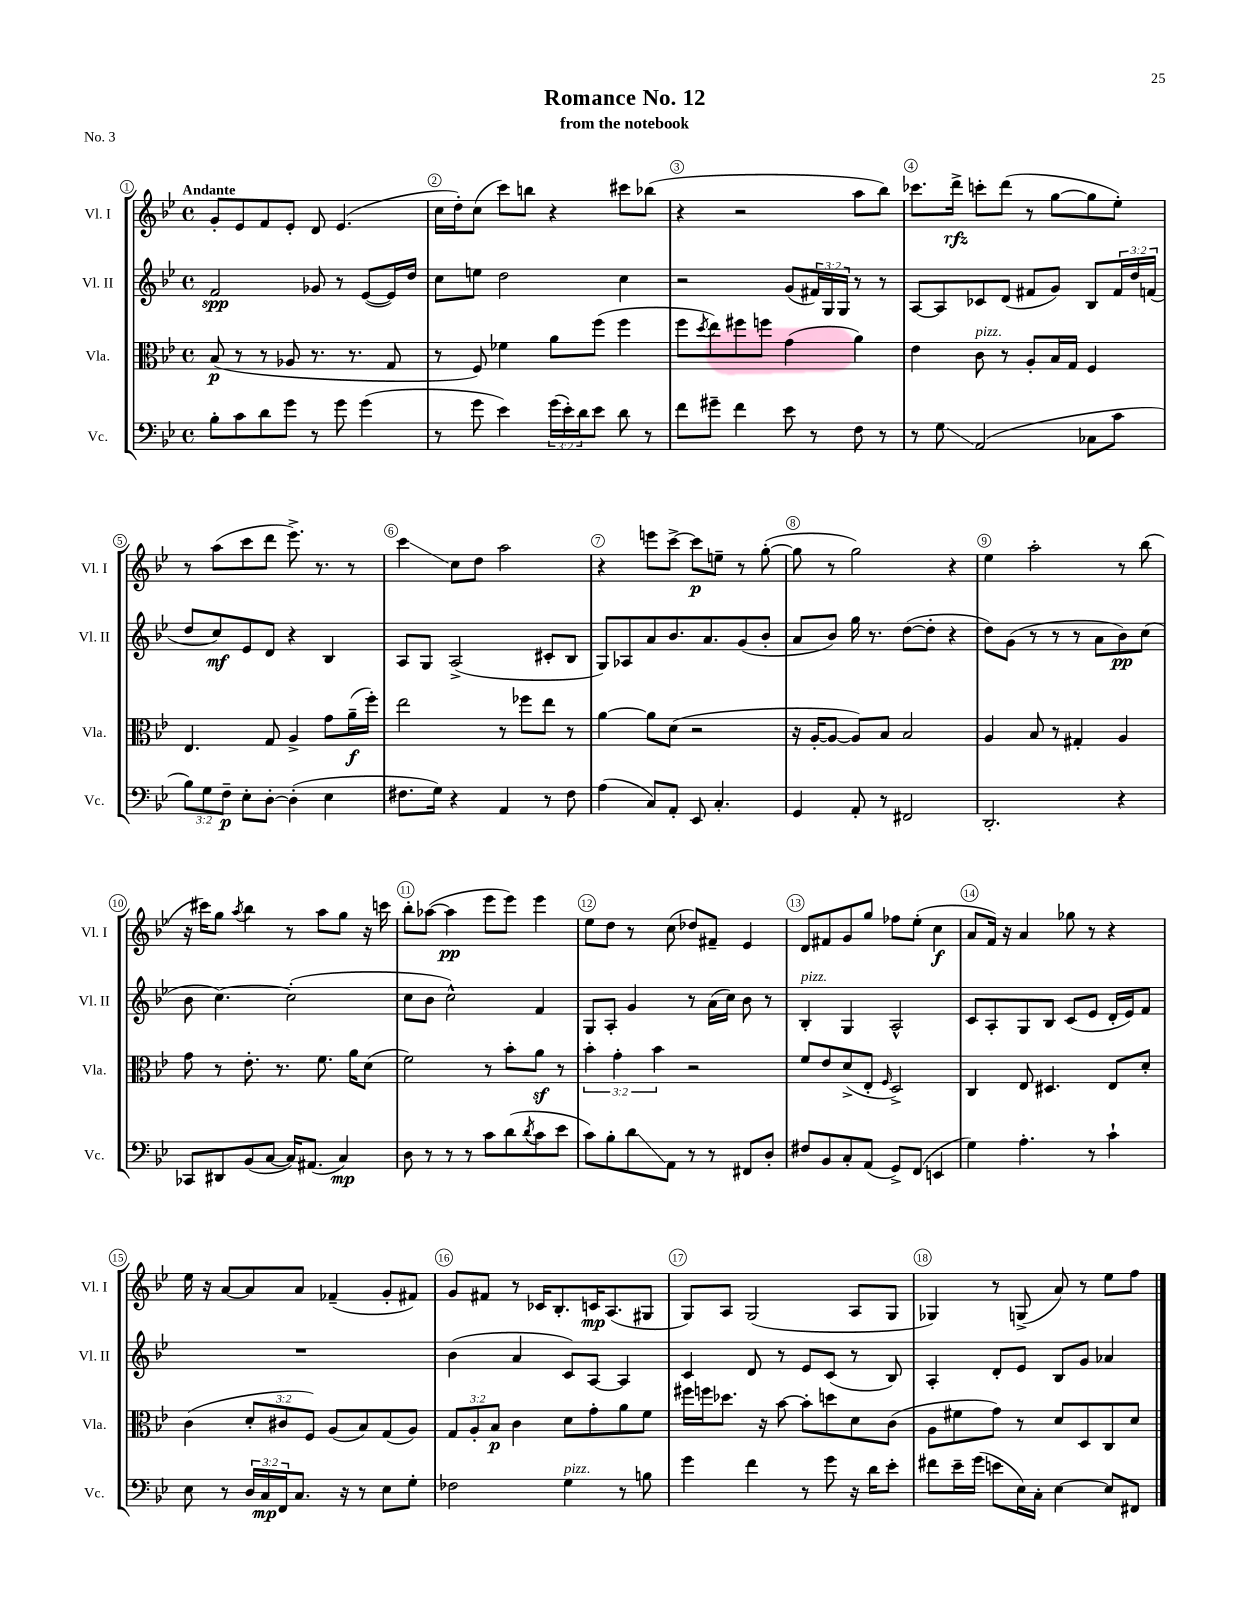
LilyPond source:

\header { title = "Romance No. 12" subtitle = "from the notebook" piece = "No. 3" }
<<
\new StaffGroup <<
\new Staff = "s0" \with { instrumentName = "Vl. I" shortInstrumentName = "Vl. I" } {
    \clef treble \key bes \major \defaultTimeSignature \time 4/4 \tempo "Andante"
    g'8-. ees'8 f'8 ees'8-. d'8 ees'4.( |
    c''16 d''16-.) c''8( c'''8) b''8 r4 cis'''8 bes''8( |
    r4 r2 a''8 bes''8) |
    ces'''8. d'''16->\rfz c'''8-. d'''8( r8 g''8~ g''8 ees''8-.) |
    r8 a''8( c'''8 d'''8 ees'''8.->) r8. r8 |
    c'''4\glissando c''8 d''8 a''2 |
    r4 e'''8 c'''8~-> c'''8\p e''8-- r8 g''8~-.( |
    g''8 r8 g''2) r4 |
    ees''4 a''2-. r8 bes''8( |
    r16 cis'''16) g''8 \acciaccatura { a''8 } bes''4 r8 a''8 g''8 r16 c'''16 |
    bes''8-. aes''8~( aes''4\pp ees'''8 ees'''8) ees'''4 |
    ees''8 d''8 r8 c''8( des''8) fis'8-- ees'4 |
    d'8 fis'8 g'8 g''8 fes''8 ees''8-.( c''4\f |
    a'8 f'16) r16 a'4 ges''8 r8 r4 |
    ees''16 r16 a'8~ a'8 a'8 fes'4--( g'8-. fis'8) |
    g'8 fis'8 r8 ces'16 bes8.-. c'16\mp a8.( gis8 |
    g8) a8 g2( a8 g8 |
    ges4) r8 g8->( a'8) r8 ees''8 f''8 \bar "|." |
}
\new Staff = "s1" \with { instrumentName = "Vl. II" shortInstrumentName = "Vl. II" } {
    \clef treble \key bes \major \defaultTimeSignature \time 4/4 \override Staff.TupletNumber.text = #tuplet-number::calc-fraction-text
    f'2\spp ges'8 r8 ees'8~( ees'16) d''16 |
    c''8 e''8 d''2 c''4 |
    r2 g'8( \tuplet 3/2 { fis'16) g16 g16 } r8 r8 |
    a8~ a8 ces'8 d'8( fis'8 g'8) bes8 \tuplet 3/2 { fis'16 d''16 f'16( } |
    d''8 c''8\mf) ees'8 d'8 r4 bes4 |
    a8 g8 a2->( cis'8-. bes8 |
    g8) aes8 a'8 bes'8. a'8. g'8( bes'8-. |
    a'8 bes'8) g''16 r8. d''8~( d''8-. r4 |
    d''8) g'8( r8 r8 r8 a'8 bes'8\pp) c''8( |
    bes'8 c''4.~) c''2-.( |
    c''8 bes'8 c''2-^) f'4 |
    g8 a8-. g'4 r8 a'16( c''16) bes'8 r8 |
    bes4-.^\markup { \italic "pizz." } g4 a2-^ |
    c'8 a8-. g8 bes8 c'8( ees'8 d'16-. ees'16) f'8 |
    R1 |
    bes'4( a'4 c'8) a8~ a4 |
    c'4 d'8 r8 ees'8 c'8( r8 bes8) |
    a4-. d'8-. ees'8 bes8 g'8 aes'4 \bar "|." |
}
\new Staff = "s2" \with { instrumentName = "Vla." shortInstrumentName = "Vla." } {
    \clef alto \key bes \major \defaultTimeSignature \time 4/4 \override Staff.TupletNumber.text = #tuplet-number::calc-fraction-text
    bes8\p( r8 r8 aes8 r8. r8. g8 |
    r8 f8) fes'4 a'8 f''8( f''4 |
    f''8 \acciaccatura { d''8 } ees''8) fis''8 f''8 g'4( a'4) |
    ees'4 c'8^\markup { \italic "pizz." } r8 a8-. bes16 g16 f4 |
    ees4. g8 a4-> g'8 a'16--\f( f''16-.) |
    ees''2 r8 fes''8 ees''8 r8 |
    a'4~ a'8 d'8( r2 |
    r16 a16~-. a8~ a8) bes8 bes2 |
    a4 bes8 r8 gis4-. a4 |
    g'8 r8 ees'8.-. r8. f'8. a'16 d'8( |
    f'2) r8 bes'8-. a'8\sf r8 |
    \tuplet 3/2 { bes'4-. g'4-. bes'4 } r2 |
    f'8 ees'8 d'8->( ees8-. \grace { f16 } d2->) |
    c4 ees8 dis4. ees8 d'8-. |
    c'4( \tuplet 3/2 { d'8-. cis'8 f8) } a8( bes8) g8( a8) |
    \tuplet 3/2 { g8 a8-. bes8\p } c'4 d'8 g'8-. a'8 f'8 |
    fis''16 f''16 des''8. r16 bes'8~ bes'8-. d''8 d'8 c'8( |
    a8 fis'8 g'8) r8 d'8 d8 c8 d'8 \bar "|." |
}
\new Staff = "s3" \with { instrumentName = "Vc." shortInstrumentName = "Vc." } {
    \clef bass \key bes \major \defaultTimeSignature \time 4/4 \override Staff.TupletNumber.text = #tuplet-number::calc-fraction-text
    bes8-. c'8 d'8 g'8 r8 g'8 g'4( |
    r8 g'8 ees'4) \tuplet 3/2 { g'16( ees'16-.) d'16 } ees'8 d'8 r8 |
    f'8 gis'8-- f'4 ees'8 r8 f8 r8 |
    r8 g8\glissando a,2( ces8 c'8 |
    \tuplet 3/2 { bes8) g8 f8--\p } ees8-. d8~-. d4-.( ees4 |
    fis8. g16) r4 a,4 r8 fis8 |
    a4( c8) a,8-. ees,8 c4.-. |
    g,4 a,8-. r8 fis,2 |
    d,2.-. r4 |
    ces,8 dis,8 bes,8( c8~ c16) ais,8.( c4\mp) |
    d8 r8 r8 r8 c'8 d'8( \acciaccatura { d'8 } c'8 ees'8 |
    c'8) bes8-. d'8\glissando a,8 r8 r8 fis,8 d8-. |
    fis8 bes,8 c8-. a,8( g,8->) f,8( e,4 |
    g4) a4.-. r8 c'4-! |
    ees8 r8 \tuplet 3/2 { d16 c16\mp f,16 } c8. r16 r8 ees8 g8-. |
    fes2 g4^\markup { \italic "pizz." } r8 b8 |
    g'4 f'4 r8 g'8 r16 d'16 ees'8-. |
    fis'8 ees'16-- g'16( e'8 ees16) c16-. ees4~ ees8 fis,8 \bar "|." |
}
>>
>>
\layout { \context { \Score \override BarNumber.break-visibility = ##(#f #t #t) barNumberVisibility = #all-bar-numbers-visible \override BarNumber.stencil = #(make-stencil-circler 0.1 0.3 ly:text-interface::print) } }
